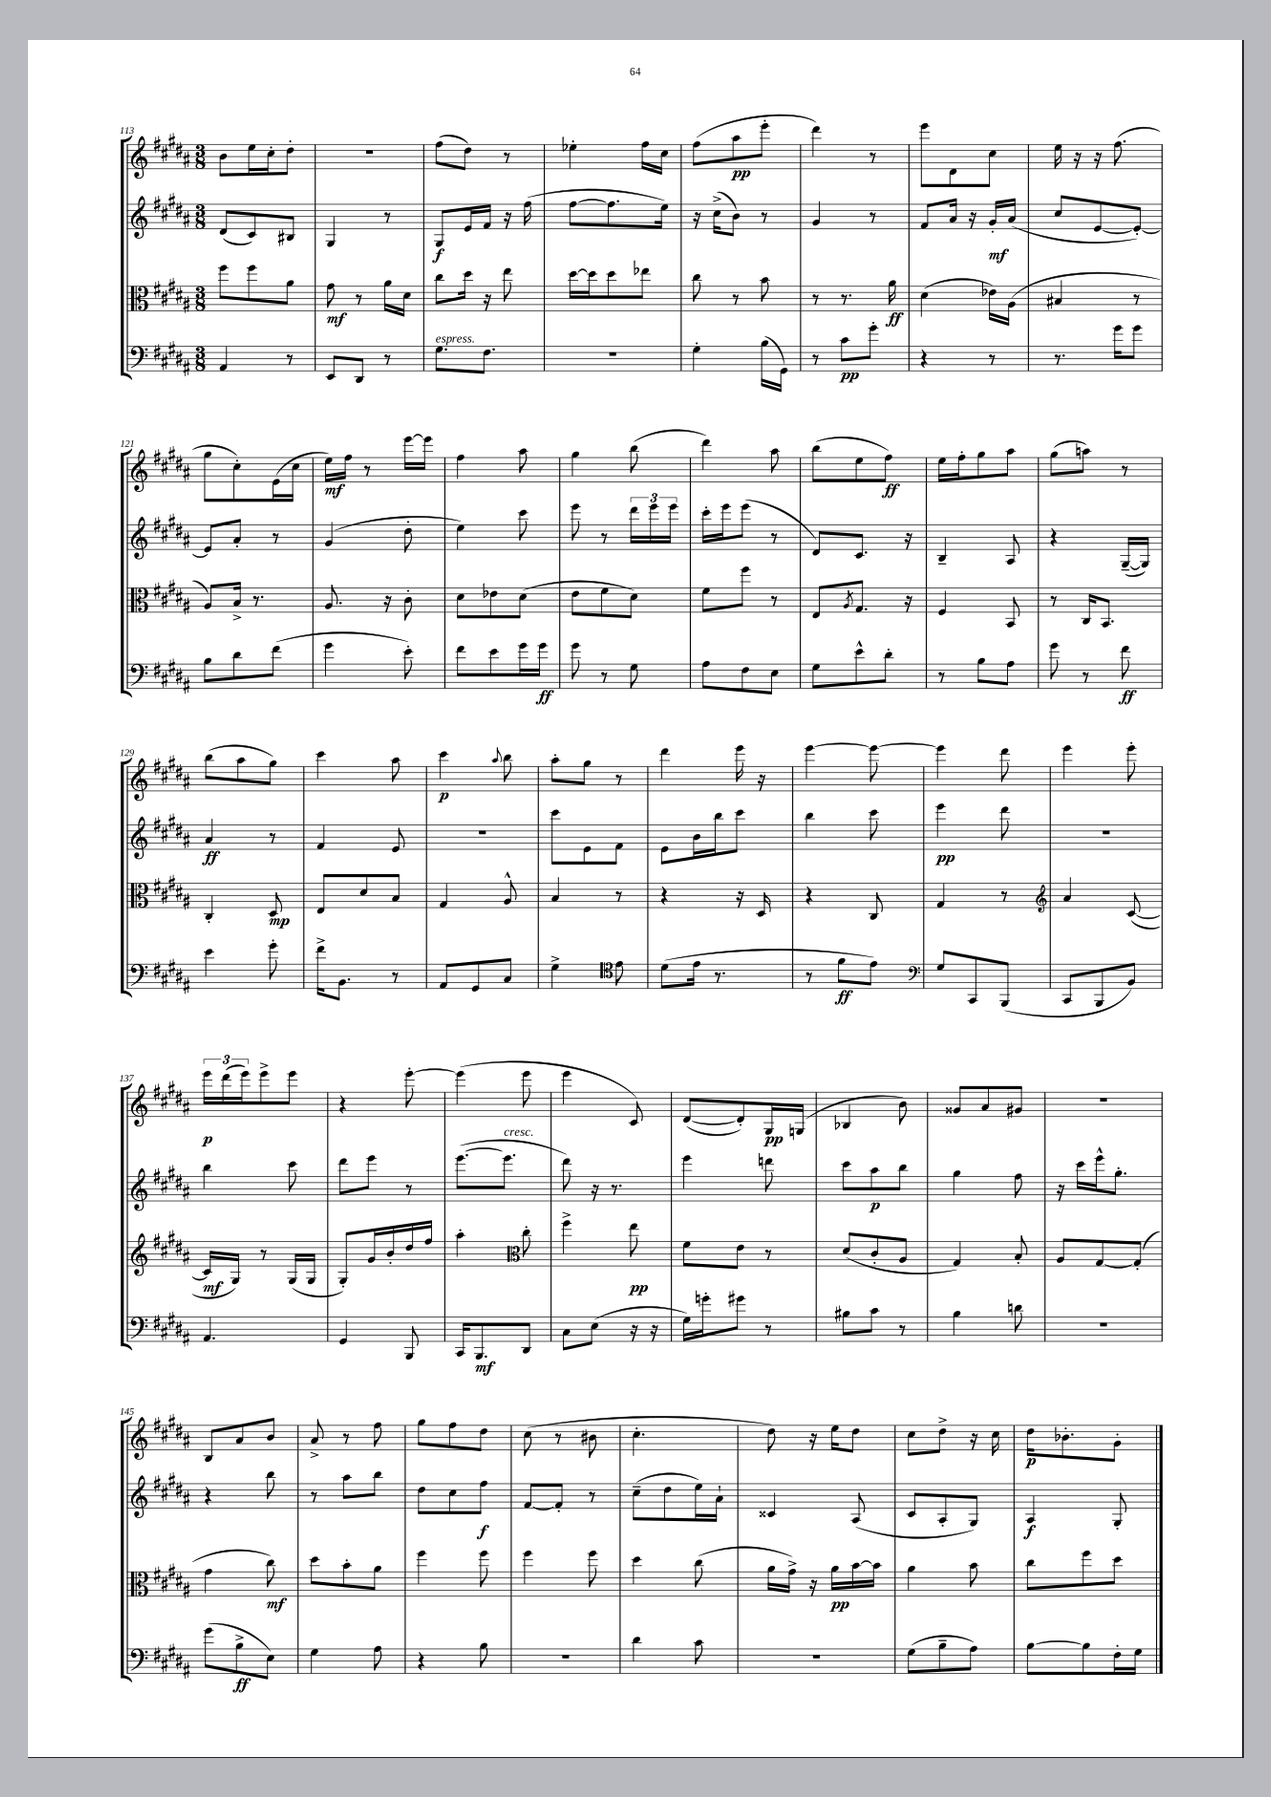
<<
\new StaffGroup <<
\new Staff = "s0" {
    \clef treble \key b \major \numericTimeSignature \time 3/8
    b'8 e''16 cis''16-. dis''8-. |
    r4. |
    fis''8( dis''8) r8 |
    ees''4-. fis''16 cis''16 |
    fis''8( ais''8\pp e'''8-. |
    dis'''4) r8 |
    e'''8 dis'8 cis''8 |
    e''16 r16 r16 fis''8.( |
    gis''8 cis''8-.) e'16( cis''16 |
    e''16\mf) fis''16 r8 e'''16~ e'''16 |
    fis''4 ais''8 |
    gis''4 b''8( |
    dis'''4) ais''8 |
    b''8( e''8 fis''8\ff) |
    e''16 fis''16-. gis''8 ais''8 |
    gis''8( a''8) r8 |
    b''8( ais''8 gis''8) |
    cis'''4 ais''8 |
    cis'''4\p \appoggiatura { ais''8 } b''8 |
    ais''8-. gis''8 r8 |
    dis'''4 e'''16 r16 |
    e'''4~ e'''8~ |
    e'''4 dis'''8 |
    e'''4 e'''8-. |
    \tuplet 3/2 { e'''16\p dis'''16( e'''16) } e'''8-> e'''8 |
    r4 e'''8~-. |
    e'''4( e'''8 |
    e'''4 cis'8) |
    dis'8~( dis'8-.) gis16\pp g16( |
    bes4 b'8) |
    gisis'8 ais'8 gis'8 |
    R4. |
    b8 ais'8 b'8 |
    ais'8-> r8 fis''8 |
    gis''8 fis''8 dis''8 |
    cis''8( r8 bis'8 |
    cis''4.-. |
    dis''8) r16 e''16 dis''8 |
    cis''8 dis''8-> r16 cis''16 |
    dis''16\p bes'8.-. gis'8-. \bar "|." |
}
\new Staff = "s1" {
    \clef treble \key b \major \numericTimeSignature \time 3/8
    dis'8( cis'8) bis8 |
    gis4 r8 |
    gis8\f e'16 fis'16 r16 fis''16( |
    fis''8~ fis''8. e''16) |
    r16 cis''16->( b'8) r8 |
    gis'4 r8 |
    fis'8 ais'16 r16 gis'16-.\mf ais'16( |
    cis''8 e'8~ e'8~-.) |
    e'8 ais'8-. r8 |
    gis'4( dis''8-. |
    e''4) cis'''8 |
    e'''8 r8 \tuplet 3/2 { dis'''16 e'''16 e'''16 } |
    cis'''16-. e'''16 e'''8( r8 |
    dis'8) cis'8. r16 |
    b4-- ais8 |
    r4 gis16~--( gis16) |
    ais'4\ff r8 |
    fis'4 e'8 |
    R4. |
    cis'''8 e'8 fis'8 |
    e'8 b'16 b''16 cis'''8 |
    b''4 cis'''8 |
    e'''4\pp dis'''8 |
    r4. |
    b''4 cis'''8 |
    dis'''8 e'''8 r8 |
    e'''8.~( e'''8.^\markup { \italic "cresc." } |
    dis'''8) r16 r8. |
    e'''4 d'''8 |
    cis'''8 ais''8\p b''8 |
    gis''4 fis''8 |
    r16 cis'''16 e'''16-^ gis''8.-. |
    r4 b''8 |
    r8 ais''8 b''8 |
    dis''8 cis''8 fis''8\f |
    fis'8~ fis'8-. r8 |
    cis''8--( dis''8 e''16) ais'16-! |
    cisis'4 ais8( |
    cis'8 ais8-. gis8) |
    ais4\f gis8-. \bar "|." |
}
\new Staff = "s2" {
    \clef alto \key b \major \numericTimeSignature \time 3/8
    fis''8 fis''8 ais'8 |
    gis'8\mf r8 ais'16 dis'16 |
    cis''8 dis''16 r16 e''8 |
    dis''16~ dis''16 dis''8 ees''8 |
    cis''8 r8 b'8 |
    r8 r8. ais'16\ff |
    dis'4( ees'16) ais16( |
    bis4 r8 |
    ais8) b16-> r8. |
    ais8. r16 cis'8-. |
    dis'8 ees'8 dis'8( |
    e'8 fis'8 dis'8) |
    fis'8 fis''8 r8 |
    e8 \acciaccatura { ais8 } gis8. r16 |
    fis4 b,8 |
    r8 cis16 b,8. |
    cis4-. dis8\mp |
    e8 dis'8 b8 |
    gis4 ais8-^ |
    b4 r8 |
    r4 r16 dis16 |
    r4 cis8 |
    gis4 r8 |
    \clef treble ais'4 cis'8~( |
    cis'16\mf gis16) r8 gis16( gis16 |
    gis8-.) gis'16 b'16-. dis''16 fis''16 |
    ais''4-. \clef alto cis''8-. |
    fis''4-> e''8\pp |
    fis'8 e'8 r8 |
    dis'8( cis'8-. ais8 |
    gis4) b8-. |
    ais8 gis8~ gis8-.( |
    gis'4 cis''8\mf) |
    dis''8 b'8-. ais'8 |
    fis''4 fis''8 |
    fis''4 fis''8 |
    dis''4 cis''8( |
    ais'16 gis'16->) r16 ais'16\pp b'16~ b'16 |
    ais'4 b'8 |
    cis''8 fis''8 dis''8 \bar "|." |
}
\new Staff = "s3" {
    \clef bass \key b \major \numericTimeSignature \time 3/8
    ais,4 r8 |
    e,8 dis,8 r8 |
    gis8.^\markup { \italic "espress." } fis8. |
    R4. |
    gis4-. b16( gis,16) |
    r8 cis'8\pp gis'8-. |
    r4 r8 |
    r8. gis'16 gis'8 |
    b8 dis'8 fis'8( |
    gis'4 e'8-.) |
    fis'8 e'8 gis'16 gis'16\ff |
    gis'8 r8 gis8 |
    ais8 fis8 e8 |
    gis8 e'8-^ dis'8-. |
    r8 b8 ais8 |
    gis'8 r8 fis'8\ff |
    e'4 gis'8-. |
    fis'16-> b,8. r8 |
    ais,8 gis,8 cis8 |
    gis4-> \clef tenor e'8 |
    dis'8( e'16 r8. |
    r8 fis'8\ff e'8) |
    \clef bass gis8 cis,8 b,,8( |
    cis,8 b,,8 b,8) |
    ais,4. |
    gis,4 b,,8 |
    cis,16 b,,8.\mf dis,8 |
    cis8 e8( r16 r16 |
    gis16) g'16-. gis'8 r8 |
    bis8 cis'8 r8 |
    b4 d'8 |
    R4. |
    gis'8( b8->\ff e8) |
    gis4 ais8 |
    r4 b8 |
    R4. |
    dis'4 cis'8 |
    R4. |
    gis8( b8-- ais8) |
    b8~ b8 fis16-. gis16 \bar "|." |
}
>>
>>
\layout { \context { \Score currentBarNumber = #113 } }
